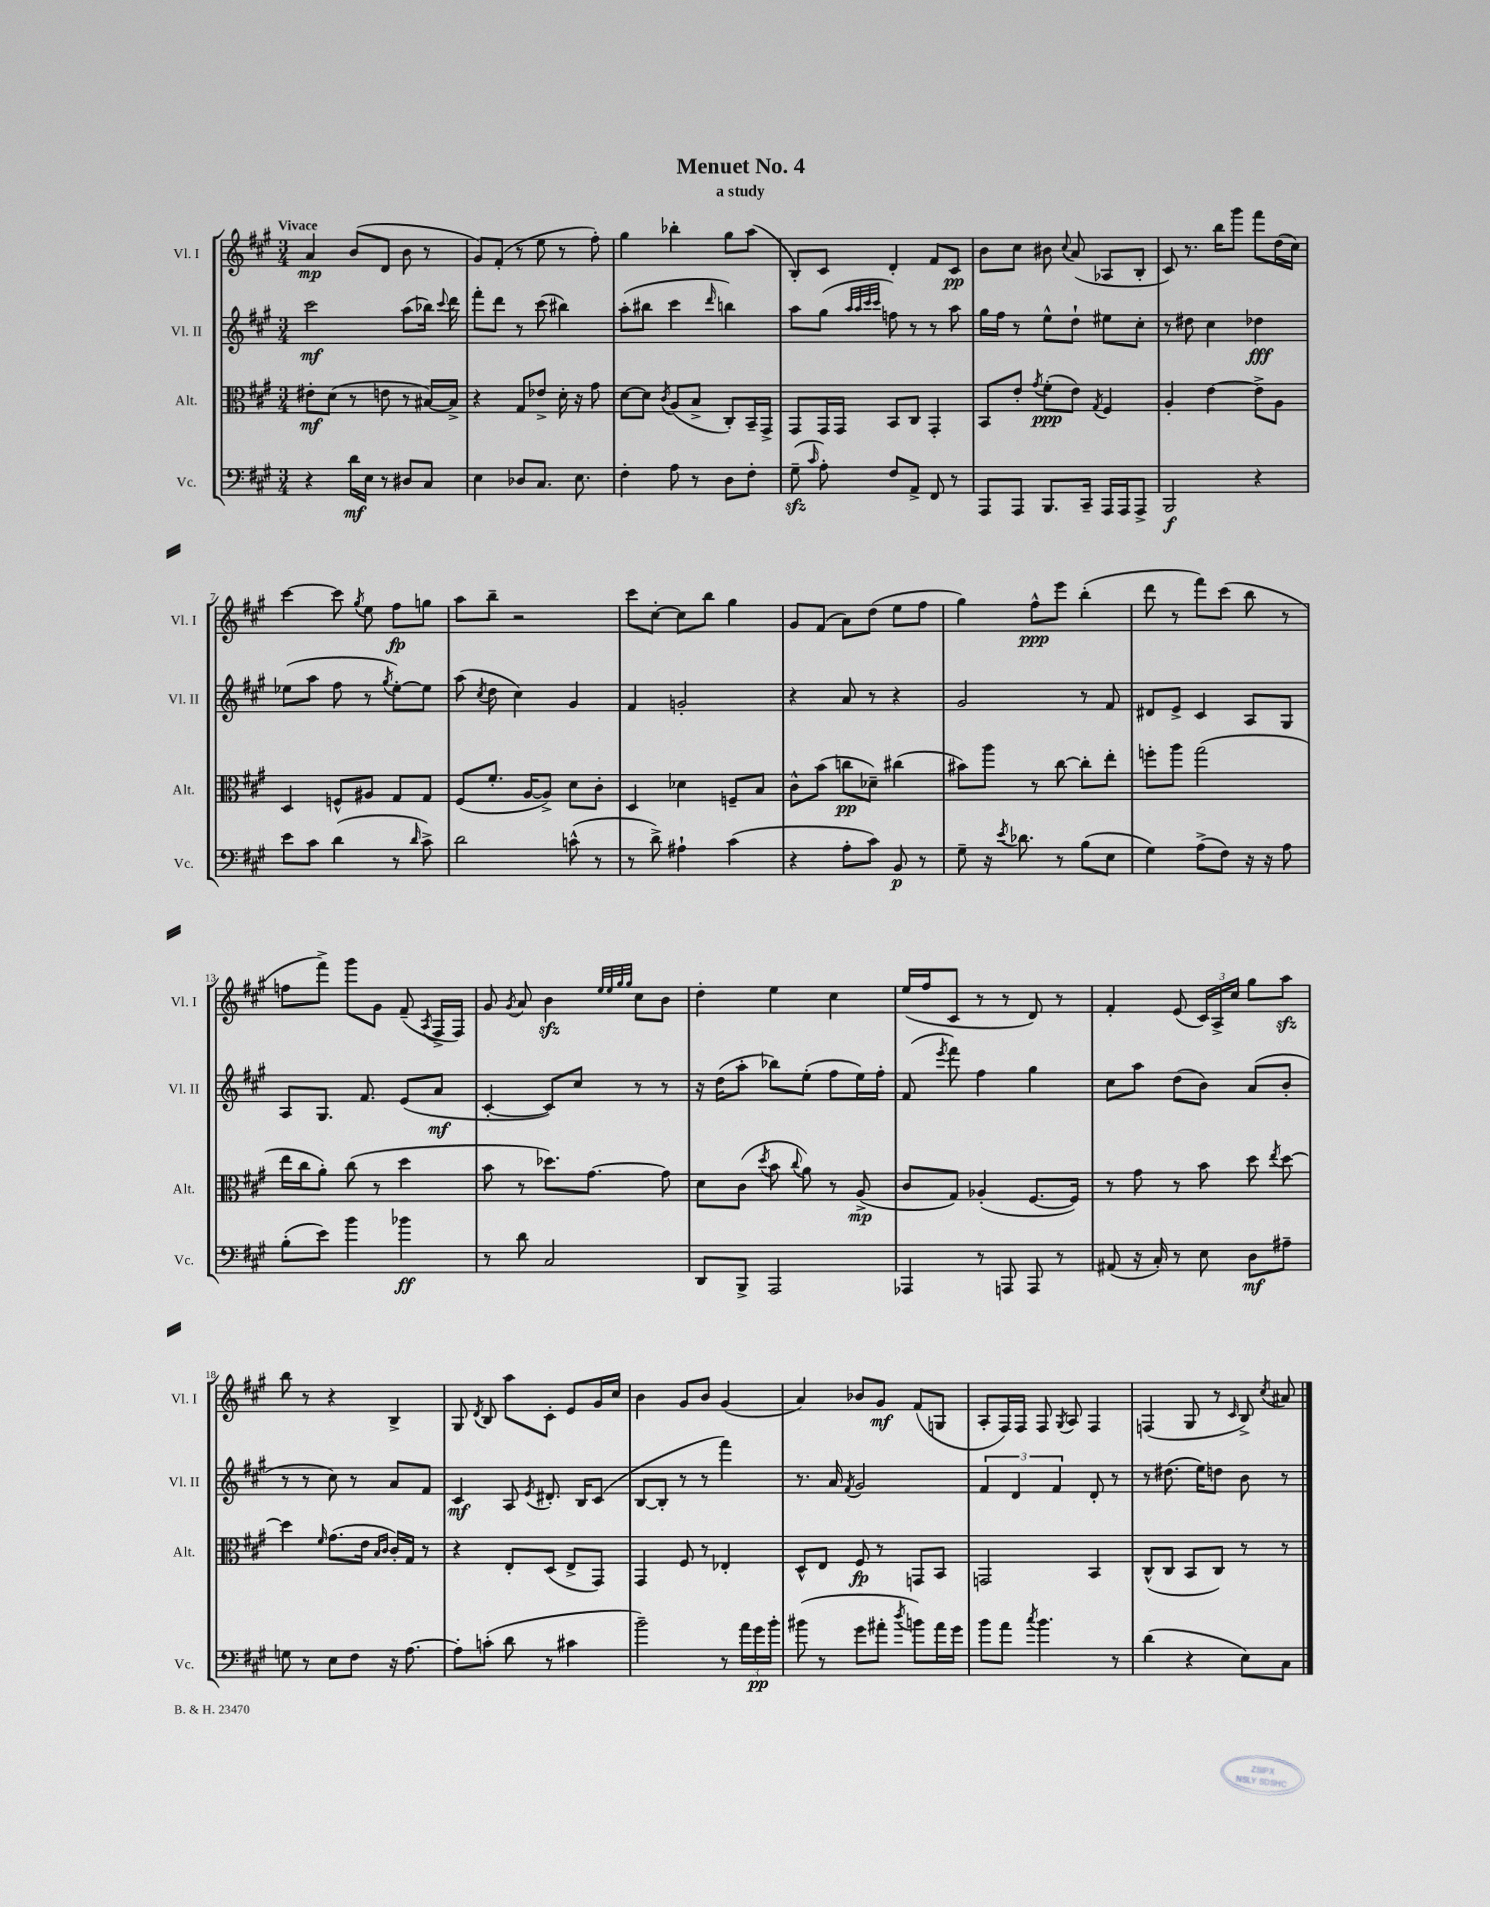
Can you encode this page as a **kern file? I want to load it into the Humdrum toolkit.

**kern	**dynam	**kern	**dynam	**kern	**dynam	**kern	**dynam
*part4	*part4	*part3	*part3	*part2	*part2	*part1	*part1
*staff4	*staff4	*staff3	*staff3	*staff2	*staff2	*staff1	*staff1
*I"Vc.	*	*I"Alt.	*	*I"Vl. II	*	*I"Vl. I	*
*I'Vc.	*	*I'Alt.	*	*I'Vl. II	*	*I'Vl. I	*
*clefF4	*	*clefC3	*	*clefG2	*	*clefG2	*
*k[f#c#g#]	*	*k[f#c#g#]	*	*k[f#c#g#]	*	*k[f#c#g#]	*
*M3/4	*	*M3/4	*	*M3/4	*	*M3/4	*
=1	=1	=1	=1	=1	=1	=1	=1
!	!	!	!	!	!	!LO:TX:a:B:t=Vivace	!
4r	.	8e#X'\L	mf	2ccc#\	mf	4a/	mp
.	.	(8d\J	.	.	.	.	.
16d\LL	mf	8r	.	.	.	(8b/L	.
16E\JJ	.	.	.	.	.	.	.
8r	.	8en\	.	.	.	8d/J	.
8D#X/L	.	8r	.	(8aa\L	.	8b\	.
8C#/J	.	[16B#X/LL)	.	16bb-X\Jk)	.	8r	.
.	.	.	.	8qqccc#/	.	.	.
.	.	16B#^/JJ]	.	16ddd\	.	.	.
=2	=2	=2	=2	=2	=2	=2	=2
4E\	.	4r	.	8fff#'\L	.	8g#/L)	.
.	.	.	.	8ddd\J	.	(8f#'/J	.
8D-X/L	.	8G#/L	.	8r	.	8r	.
8.C#/J	.	8e-X^/J	.	(8ccc#\	.	8ee\	.
.	.	16d'\	.	4bb#X\)	.	8r	.
8.E\	.	16r	.	.	.	.	.
.	.	8g#\	.	.	.	8ff#'\)	.
=3	=3	=3	=3	=3	=3	=3	=3
4F#'\	.	[8d\L	.	(8aa'\L	.	4gg#\	.
.	.	8d\J]	.	8bb#X\J	.	.	.
.	.	8qc#/	.	.	.	.	.
8A\	.	(8A/L	.	4ccc#\	.	4bb-X'\	.
8r	.	8B^/J	.	.	.	.	.
.	.	.	.	16qqddd/	.	.	.
8D\L	.	8C#'/L)	.	4bbn\)	.	8gg#\L	.
8F#'\J	.	16BB~/L	.	.	.	(8aa\J	.
.	.	16GG#^/JJ	.	.	.	.	.
=4	=4	=4	=4	=4	=4	=4	=4
(8G#zz~\	.	8GG#/L	.	8aa\L	.	8B'/L)	.
16qqc#/	.	.	.	.	.	.	.
8A'\)	.	16GG#/L	.	(8gg#\J	.	8c#/J	.
.	.	16GG#/JJ	.	.	.	.	.
.	.	.	.	32qqaa/LLL	.	.	.
.	.	.	.	32qqaa/	.	.	.
.	.	.	.	32qqccc#/	.	.	.
.	.	.	.	32qqccc#/JJJ	.	.	.
8F#/L	.	8BB/L	.	8ffn\)	.	4d'/	.
8AA^/J	.	8C#/J	.	8r	.	.	.
8FF#/	.	4GG#'/	.	8r	.	8f#/L	.
8r	.	.	.	8aa\	.	8c#/J	pp
=5	=5	=5	=5	=5	=5	=5	=5
8AAA/L	.	8BB/L	.	16gg#\LL	.	8b\L	.
.	.	.	.	16ff#\JJ	.	.	.
8AAA/J	.	8e'/J	.	8r	.	8cc#\J	.
.	.	8qg#/	.	.	.	.	.
8.BBB/L	.	(8f#'\L	ppp	8ee^^\L	.	8b#X\	.
.	.	.	.	.	.	8qqcc#/	.
.	.	8e\J)	.	8dd`\J	.	(8a/	.
16CC#~/Jk	.	.	.	.	.	.	.
.	.	8qG#/	.	.	.	.	.
16AAA/LL	.	4F#/	.	8ee#X\L	.	8A-X/L	.
16AAA/J	.	.	.	.	.	.	.
8AAA^/J	.	.	.	8cc#'\J	.	8B'/J	.
=6	=6	=6	=6	=6	=6	=6	=6
2BBB/	f	4A'/	.	8r	.	8c#/)	.
.	.	.	.	8dd#X\	.	8.r	.
.	.	[4e\	.	4cc#\	.	.	.
.	.	.	.	.	.	16bb\KL	.
.	.	.	.	.	.	8ggg#\J	.
4r	.	8e^\L]	.	4dd-X\	fff	8fff#\L	.
.	.	8A\J	.	.	.	(16dd\L	.
.	.	.	.	.	.	16cc#\JJ)	.
!!LO:LB:g=z
=7	=7	=7	=7	=7	=7	=7	=7
8e\L	.	4D/	.	(8ee-X\L	.	[4ccc#\	.
8c#\J	.	.	.	8aa\J	.	.	.
(4d\	.	8Fn^^/L	.	8ff#\	.	8ccc#\]	.
.	.	.	.	.	.	8qgg#/	.
.	.	8A#X/J	.	8r	.	8ee\	.
.	.	.	.	8qgg#/	.	.	.
8r	.	8G#/L	.	[8ee-'\L)	.	8ff#\L	fp
16qqd/	.	.	.	.	.	.	.
8c#^\)	.	8G#/J	.	8ee-\J]	.	8ggn\J	.
=8	=8	=8	=8	=8	=8	=8	=8
2d\	.	(8F#/L	.	(8aa\	.	8aa\L	.
.	.	.	.	8qcc#/	.	.	.
.	.	8.f#'/J	.	8dd\	.	8bb~\J	.
.	.	.	.	4cc#\)	.	2r	.
.	.	[16A/KL	.	.	.	.	.
.	.	8A^/J])	.	.	.	.	.
(8cn^^\	.	8d\L	.	4g#/	.	.	.
8r	.	8c#'\J	.	.	.	.	.
=9	=9	=9	=9	=9	=9	=9	=9
8r	.	4D/	.	4f#/	.	8ccc#\L	.
8d^\)	.	.	.	.	.	[8cc#'\J	.
4A#X`\	.	4d-X\	.	2gn'/	.	8cc#\L]	.
.	.	.	.	.	.	8bb\J	.
(4c#\	.	8Fn~/L	.	.	.	4gg#\	.
.	.	8B/J	.	.	.	.	.
=10	=10	=10	=10	=10	=10	=10	=10
4r	.	8c#^^\L	.	4r	.	8g#/L	.
.	.	(8b\J	.	.	.	(8f#/J	.
8A'\L	.	8ccn\L	pp	8a/	.	8a\L)	.
8c#\J)	.	8d-X~\J)	.	8r	.	(8dd\J	.
8BB/	p	(4cc#X\	.	4r	.	8ee\L	.
8r	.	.	.	.	.	8ff#\J	.
=11	=11	=11	=11	=11	=11	=11	=11
8G#~\	.	8b#X\L)	.	2g#/	.	4gg#\)	.
16r	.	8aa\J	.	.	.	.	.
8qe/	.	.	.	.	.	.	.
8.d-X\	.	.	.	.	.	.	.
.	.	8r	.	.	.	8ff#^^\L	ppp
8r	.	[8cc#\	.	.	.	8eee\J	.
(8B\L	.	8cc#'\L]	.	8r	.	(4bb'\	.
8E\J	.	8ee'\J	.	8f#/	.	.	.
=12	=12	=12	=12	=12	=12	=12	=12
4G#\)	.	8ffn'\L	.	8d#X/L	.	8ddd\	.
.	.	8aa\J	.	8e^/J	.	8r	.
(8A^\L	.	(2gg#\	.	4c#/	.	8fff#\L)	.
8F#\J)	.	.	.	.	.	(8ccc#\J	.
16r	.	.	.	8A/L	.	8bb\	.
16r	.	.	.	.	.	.	.
8A\	.	.	.	8G#/J	.	8r	.
!!LO:LB:g=z
=13	=13	=13	=13	=13	=13	=13	=13
(8B'\L	.	16ee\LL	.	8A/L	.	8ffn\L	.
.	.	16cc#\J	.	.	.	.	.
8e\J)	.	8a'\J)	.	8.G#/J	.	8fff#^\J)	.
4b\	.	(8cc#\	.	.	.	8ggg#\L	.
.	.	.	.	8.f#/	.	.	.
.	.	8r	.	.	.	8g#\J	.
4b-X\	ff	4dd\	.	(8e/L	.	(8f#~/	.
.	.	.	.	.	.	8qA/	.
.	.	.	.	8a/J	mf	16F#^/LL	.
.	.	.	.	.	.	16F#/JJ)	.
=14	=14	=14	=14	=14	=14	=14	=14
8r	.	8b\	.	[4c#'/	.	8g#/	.
.	.	.	.	.	.	8qg#/	.
8d\	.	8r	.	.	.	8a/	.
2C#/	.	8.dd-X\L)	.	8c#/L])	.	4bzz\	.
.	.	.	.	8cc#/J	.	.	.
.	.	[8.g#\J	.	.	.	.	.
.	.	.	.	.	.	32qqee/LLL	.
.	.	.	.	.	.	32qqee/	.
.	.	.	.	.	.	32qqgg#/	.
.	.	.	.	.	.	32qqgg#/JJJ	.
.	.	.	.	8r	.	8cc#\L	.
.	.	8g#\]	.	8r	.	8b\J	.
=15	=15	=15	=15	=15	=15	=15	=15
8DD/L	.	8d\L	.	16r	.	4dd'\	.
.	.	.	.	(16dd\KL	.	.	.
8BBB^/J	.	(8c#\J	.	8aa'\J	.	.	.
.	.	8qdd/	.	.	.	.	.
2AAA/	.	8b\	.	8bb-X\L)	.	4ee\	.
.	.	8qqcc#/	.	.	.	.	.
.	.	8a\)	.	(8ee'\J	.	.	.
.	.	8r	.	8ff#\L	.	4cc#\	.
.	.	(8A^/	mp	16ee\L)	.	.	.
.	.	.	.	16ff#'\JJ	.	.	.
=16	=16	=16	=16	=16	=16	=16	=16
4AAA-X/	.	8c#/L	.	(8f#/	.	(16ee/LL	.
.	.	.	.	.	.	16ff#/J	.
.	.	.	.	8qeee/	.	.	.
.	.	8G#/J)	.	8fff#\)	.	8c#/J	.
8r	.	(4A-X'/	.	4ff#\	.	8r	.
8AAAn/	.	.	.	.	.	8r	.
8AAA/	.	[8.F#/L	.	4gg#\	.	8d/)	.
8r	.	.	.	.	.	8r	.
.	.	16F#/Jk])	.	.	.	.	.
=17	=17	=17	=17	=17	=17	=17	=17
(8AA#X/	.	8r	.	8cc#\L	.	4f#'/	.
16r	.	8g#\	.	8aa\J	.	.	.
16C#'/)	.	.	.	.	.	.	.
8r	.	8r	.	(8dd\L	.	(8e/	.
8E\	.	8b\	.	8b\J)	.	24c#/LL)	.
.	.	.	.	.	.	24A^/	.
.	.	.	.	.	.	24cc#/JJ	.
8D\L	mf	8dd\	.	(8a/L	.	8gg#\L	.
.	.	8qee/	.	.	.	.	.
8A#X~\J	.	[8dd\	.	8b'/J	.	8aazz\J	.
!!LO:LB:g=z
=18	=18	=18	=18	=18	=18	=18	=18
8Gn\	.	4dd\]	.	8r	.	8bb\	.
8r	.	.	.	8r	.	8r	.
.	.	16qqf#/	.	.	.	.	.
8E\L	.	(8.g#\L	.	8cc#\)	.	4r	.
8F#\J	.	.	.	8r	.	.	.
.	.	16e\Jk	.	.	.	.	.
.	.	16qqB/LL	.	.	.	.	.
.	.	16qqc#/JJ	.	.	.	.	.
16r	.	16c#'/LL)	.	8a/L	.	4B^/	.
[8.A\	.	16G#/JJ	.	.	.	.	.
.	.	8r	.	8f#/J	.	.	.
=19	=19	=19	=19	=19	=19	=19	=19
8A'\L]	.	4r	.	4c#/	mf	8G#/	.
.	.	.	.	.	.	8qd/	.
(8cn'\J	.	.	.	.	.	8B/	.
8d\	.	8E'/L	.	8A/	.	8aa\L	.
.	.	.	.	8qe/	.	.	.
8r	.	(8D/J	.	8.d#X'/	.	8c#'\J	.
4c#X\	.	8E^/L	.	.	.	8e/L	.
.	.	.	.	16B/KL	.	.	.
.	.	8GG#/J)	.	(8c#/J	.	16g#/L	.
.	.	.	.	.	.	16cc#/JJ	.
=20	=20	=20	=20	=20	=20	=20	=20
2b~\)	.	4GG#/	.	[8B/L	.	4b\	.
.	.	.	.	8B'/J]	.	.	.
.	.	8F#/	.	8r	.	8g#/L	.
.	.	8r	.	8r	.	8b/J	.
8r	.	4E-X'/	.	4fff#\)	.	(4g#/	.
24a\LL	.	.	.	.	.	.	.
24g#\	pp	.	.	.	.	.	.
24b'\JJ	.	.	.	.	.	.	.
=21	=21	=21	=21	=21	=21	=21	=21
(8b#X\	.	8D^^/L	.	8.r	.	4a/)	.
8r	.	8E/J	.	.	.	.	.
.	.	.	.	16a/	.	.	.
.	.	.	.	8qf#/	.	.	.
8g#\L	.	8F#/	fp	2g#/	.	8b-X/L	.
8a#X'\J	.	8r	.	.	.	8g#/J	mf
8qdd/	.	.	.	.	.	.	.
8bn\L)	.	8GGn/L	.	.	.	(8f#/L	.
16a#\L	.	8BB/J	.	.	.	8Gn/J	.
16g#\JJ	.	.	.	.	.	.	.
=22	=22	=22	=22	=22	=22	=22	=22
8b\L	.	2GGn/	.	6f#/	.	8A'/L	.
8a\J	.	.	.	.	.	16F#/L)	.
.	.	.	.	6d/	.	.	.
.	.	.	.	.	.	16F#/JJ	.
8qcc#/	.	.	.	.	.	.	.
4.b\	.	.	.	.	.	8F#/	.
.	.	.	.	6f#/	.	.	.
.	.	.	.	.	.	8qG#/	.
.	.	.	.	.	.	8A/	.
.	.	4BB/	.	8d'/	.	4F#/	.
8r	.	.	.	8r	.	.	.
=23	=23	=23	=23	=23	=23	=23	=23
(4d\	.	(8C#^^/L	.	8r	.	(4Fn/	.
.	.	8C#/J	.	(8.dd#X\	.	.	.
4r	.	8BB/L	.	.	.	8G#/	.
.	.	.	.	16ee\KL)	.	.	.
.	.	8C#/J)	.	8ddn\J	.	8r	.
.	.	.	.	.	.	16qqc#/	.
8E\L)	.	8r	.	8b\	.	8B^/)	.
.	.	.	.	.	.	8qcc#/	.
8C#\J	.	8r	.	8r	.	8a#X/	.
==	==	==	==	==	==	==	==
*-	*-	*-	*-	*-	*-	*-	*-
